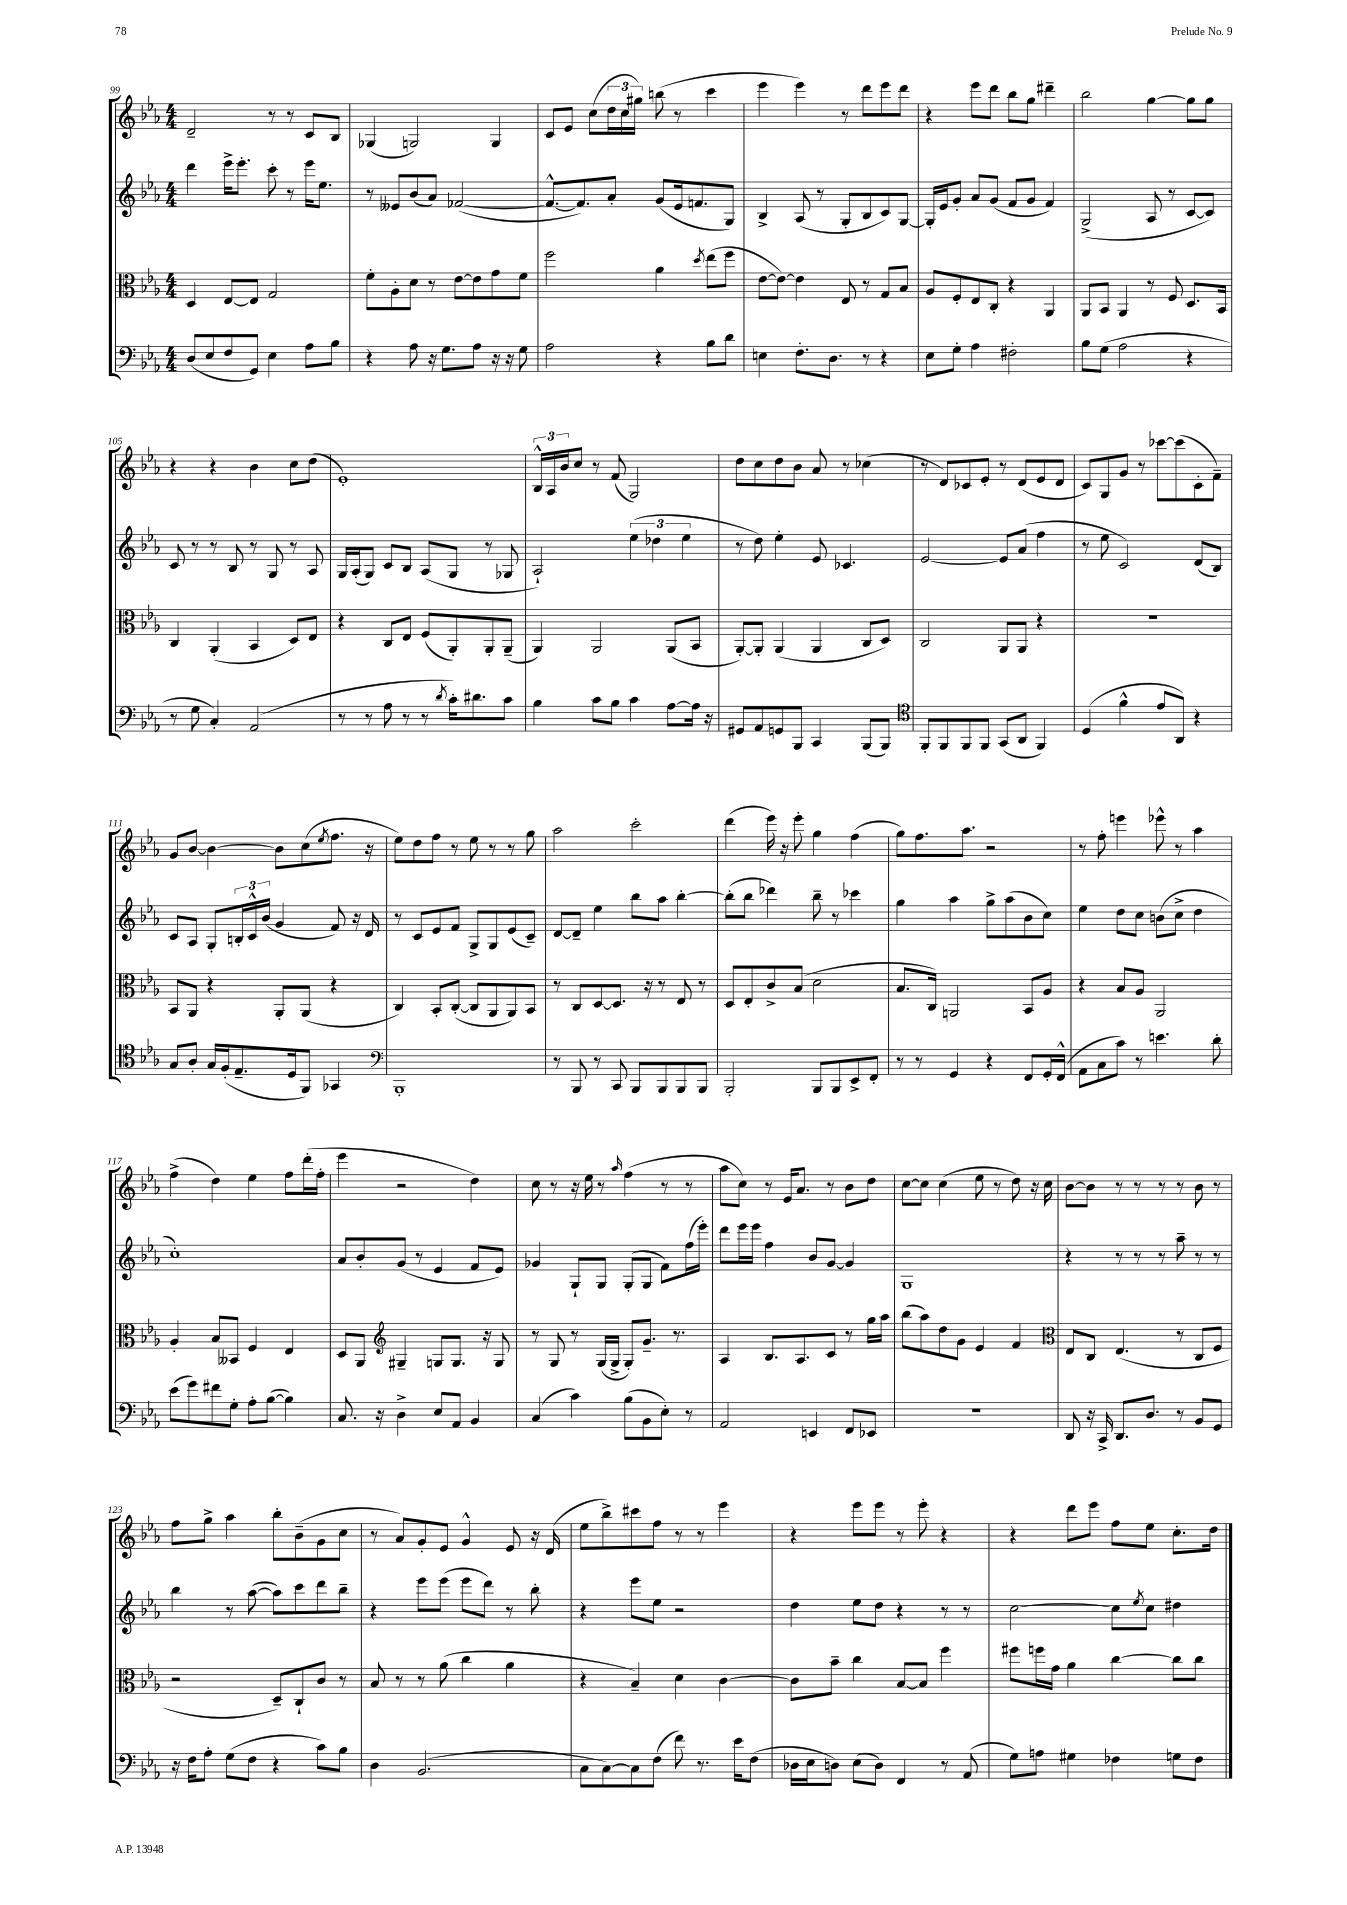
<<
\new StaffGroup <<
\new Staff = "s0" {
    \clef treble \key ees \major \numericTimeSignature \time 4/4
    d'2-- r8 r8 c'8 bes8 |
    ges4( g2) g4 |
    c'8 ees'8 c''8( \tuplet 3/2 { d''16 c''16 gis''16) } b''8( r8 c'''4 |
    ees'''4 ees'''4) r8 d'''8 ees'''8 d'''8 |
    r4 ees'''8 d'''8 bes''8 g''8 dis'''4-- |
    bes''2 g''4~ g''8 g''8 |
    r4 r4 bes'4 c''8 d''8( |
    ees'1-.) |
    \tuplet 3/2 { bes16-^ aes16 bes'16 } c''8 r8 f'8( g2) |
    d''8 c''8 d''8 bes'8 aes'8 r8 ces''4( |
    r8 d'8) ces'8 ees'8-. r8 d'8( ees'8 d'8 |
    c'8) g8 g'8 r8 ces'''8~ ces'''8( c'8-. f'8--) |
    g'8 bes'8~ bes'4~ bes'8 c''8( \acciaccatura { ees''8 } f''8. r16 |
    ees''8) d''8 f''8 r8 ees''8 r8 r8 g''8 |
    aes''2 c'''2-. |
    d'''4( ees'''16) r16 ees'''8-. g''4 f''4( |
    g''8) f''8. aes''8. r2 |
    r8 f''8-. e'''4 ees'''8-^ r8 aes''4 |
    f''4->( d''4) ees''4 f''8 d'''16-.( f''16-. |
    ees'''4 r2 d''4) |
    c''8 r8 r16 ees''16 r8 \grace { aes''16 } f''4( r8 r8 |
    aes''8 c''8) r8 ees'16 aes'8. r8 bes'8 d''8 |
    c''8~ c''8 c''4( ees''8 r8 d''8) r16 c''16 |
    bes'8~ bes'8 r8 r8 r8 r8 bes'8 r8 |
    f''8 g''8-> aes''4 bes''8-. bes'8--( g'8 c''8 |
    r8 aes'8) g'8-. ees'8 g'4-^ ees'8 r16 d'16( |
    ees''8 bes''8->) cis'''8 f''8 r8 r8 ees'''4 |
    r4 ees'''8 ees'''8 r8 ees'''8-. r4 |
    r4 d'''8 ees'''8 f''8 ees''8 c''8.-. d''16 \bar "|." |
}
\new Staff = "s1" {
    \clef treble \key ees \major \numericTimeSignature \time 4/4
    d'''4 ees'''16-> ees'''8.-. c'''8-. r8 ees'''16 ees''8. |
    r8 eeses'8 bes'8( aes'8) fes'2~( |
    fes'8.~-^ fes'8.) aes'8-. g'8( ees'16 f'8. g8) |
    bes4-> aes8( r8 g8-. bes8 c'8) g8~ |
    g16-. ees'16 g'8-. aes'8 g'8( f'8 g'8 f'4) |
    g2->( aes8 r8 c'8~ c'8) |
    c'8 r8 r8 bes8 r8 g8 r8 aes8 |
    g16 aes16-.( g8) c'8 bes8 aes8( g8 r8 ges8 |
    aes2-!) \tuplet 3/2 { ees''4( des''4 ees''4 } |
    r8 d''8) ees''4-. ees'8 ces'4. |
    ees'2~ ees'8 aes'8( f''4 |
    r8 ees''8 c'2) d'8( bes8) |
    c'8 aes8 g8-. \tuplet 3/2 { b16-. c'16-^ bes'16( } g'4 f'8) r16 d'16 |
    r8 c'8 ees'8 f'8 g8-> g8 ees'8( c'8--) |
    d'8~ d'8-- ees''4 bes''8 aes''8 bes''4~-. |
    bes''8-.( bes''8 des'''4) bes''8-- r8 ces'''4 |
    g''4 aes''4 g''8-> aes''8( bes'8 c''8) |
    ees''4 d''8 c''8 b'8( c''8-> d''4 |
    c''1-.) |
    aes'8 bes'8-. g'8( r8 ees'4 f'8 ees'8) |
    ges'4 g8-! g8 g8-.( g8 f'8) f''16( ees'''16-.) |
    d'''8 ees'''16 ees'''16 f''4 bes'8 g'8~ g'4 |
    g1 |
    r4 r8 r8 r8 aes''8-- r8 r8 |
    bes''4 r8 aes''8~( aes''8) c'''8 d'''8 bes''8-- |
    r4 ees'''8 ees'''8( ees'''8 d'''8) r8 bes''8-. |
    r4 ees'''8 ees''8 r2 |
    d''4 ees''8 d''8 r4 r8 r8 |
    c''2~ c''8 \acciaccatura { ees''8 } c''8 dis''4 \bar "|." |
}
\new Staff = "s2" {
    \clef alto \key ees \major \numericTimeSignature \time 4/4
    d4 ees8~ ees8 g2 |
    f'8-. aes8-. d'8 r8 ees'8~ ees'8 g'8 f'8 |
    f''2 aes'4 \acciaccatura { d''8 } ees''8( f''8 |
    ees'8~ ees'8~) ees'4 ees8 r8 g8 bes8 |
    aes8 f8-. ees8 c8-. r4 aes,4 |
    aes,8 bes,8 aes,4 r8 f8 d8. bes,16 |
    c4 aes,4-.( bes,4 d8) ees8 |
    r4 c8 ees8 f8( aes,8-.) aes,8-. aes,8--( |
    aes,4) aes,2 aes,8( bes,8 |
    aes,8~-.) aes,8-. aes,4( aes,4 c8 d8) |
    c2 aes,8 aes,8 r4 |
    R1 |
    bes,8 aes,8 r4 aes,8-. aes,8( r4 |
    c4) bes,8-. c8~-.( c8 aes,8 aes,8) bes,8 |
    r8 c8 d8~ d8. r16 r8 ees8 r8 |
    d8 ees8-. c'8-> bes8( d'2 |
    bes8. c16) a,2 bes,8 aes8 |
    r4 bes8 aes8 aes,2 |
    aes4-. bes8 beses,8 f4 ees4 |
    d8 aes,8 \clef treble gis4-- g8 g8. r16 g8 |
    r8 g8 r8 g16( g16-> g8-.) g'8.-- r8. |
    aes4 bes8. aes8. c'8 r8 g''16 aes''16 |
    bes''8( aes''8) d''8 g'8 ees'4 f'4 |
    \clef alto ees8 c8 ees4.( r8 c8 f8 |
    r2 d8--) c8-! c'8 r8 |
    bes8 r8 r8 aes'8( c''4 aes'4 |
    r4 bes4--) d'4 c'4~ |
    c'8 bes'8-- c''4 bes8~ bes8 f''4 |
    fis''8 f''16 g'16 aes'4 c''4~ c''8 c''8 \bar "|." |
}
\new Staff = "s3" {
    \clef bass \key ees \major \numericTimeSignature \time 4/4
    d8( ees8 f8 g,8) ees4 aes8 bes8 |
    r4 aes8 r16 g8. aes8 r16 r16 g8 |
    aes2 r4 bes8 d'8 |
    e4 f8.-. d8. r8 r4 |
    ees8 g8-. aes4 fis2-. |
    bes8 g8( aes2 r4 |
    r8 g8 c4-.) aes,2( |
    r8 r8 aes8 r8 r8 \acciaccatura { d'8 } c'16-.) dis'8. c'8 |
    bes4 c'8 bes8 c'4 aes8~ aes16 r16 |
    gis,8 aes,8 g,8 bes,,8 c,4 bes,,8( bes,,8) |
    \clef tenor f,8-. f,8 f,8 f,8 g,8( aes,8 f,4) |
    d4( f'4-^ ees'8 aes,8) r4 |
    g8 aes8-. g16 f16-.( ees8.-- d16 f,8) ges,4 |
    \clef bass bes,,1-. |
    r8 bes,,8 r8 c,8 bes,,8 bes,,8 bes,,8 bes,,8 |
    bes,,2-. bes,,8 bes,,8 ees,8-> f,8-. |
    r8 r8 g,4 r4 f,8 g,16-. f,16-^( |
    aes,8 c8 c'8) r8 e'4. d'8-. |
    ees'8( g'8) fis'8 g8-. aes8-. bes8~( bes4) |
    c8. r16 d4-> ees8 aes,8 bes,4 |
    c4( c'4) bes8( bes,8 ees8-.) r8 |
    aes,2 e,4 f,8 ees,8 |
    r1 |
    d,8 r16 c,16-> d,8. d8. r8 bes,8 g,8 |
    r16 f16 aes8-. g8( f8 r4 c'8) bes8 |
    d4 bes,2.( |
    c8 c8~) c8 f8( f'8) r8. ees'16 f8( |
    des16 ees16 d8) ees8( d8) f,4 r8 aes,8( |
    g8) a8 gis4 fes4 g8 fes8 \bar "|." |
}
>>
>>
\layout { \context { \Score currentBarNumber = #99 } }
